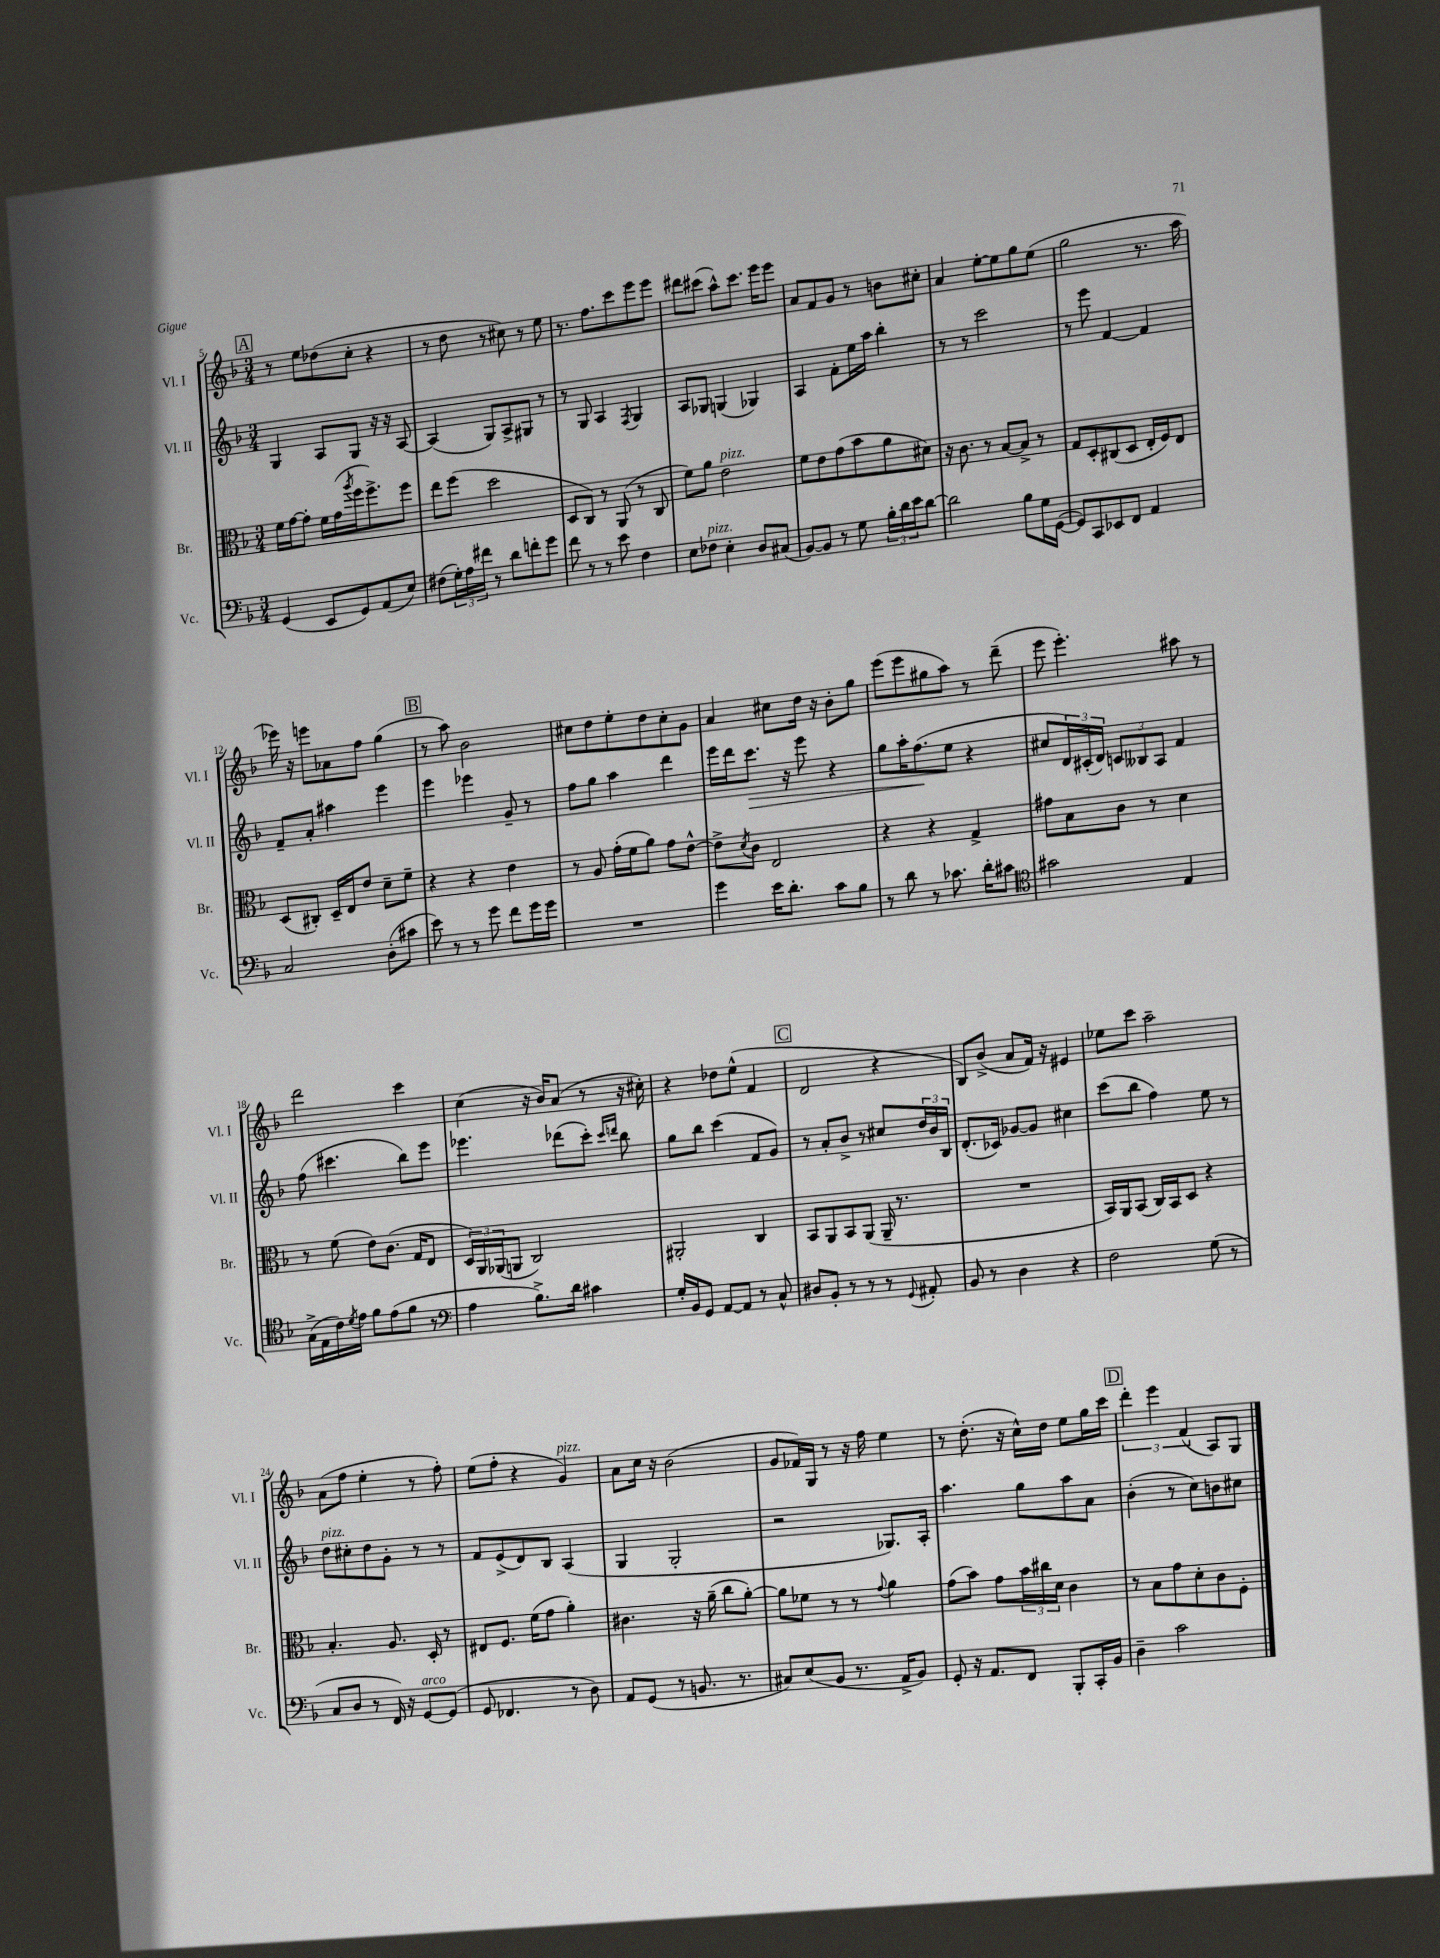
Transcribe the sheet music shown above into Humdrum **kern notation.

**kern	**kern	**kern	**kern
*staff4	*staff3	*staff2	*staff1
*clefF4	*clefC3	*clefG2	*clefG2
*k[b-]	*k[b-]	*k[b-]	*k[b-]
*M3/4	*M3/4	*M3/4	*M3/4
(4GG	16f	4G	8r
.	[16g	.	.
.	8g']	.	8ee
8EE	16f	8A	(8dd-
.	(16g	.	.
.	8qaa	.	.
8GG)	16ff	8G	8cc'
.	8.ff^)	.	.
(8AA	.	16r	4r
.	.	16r	.
8E)	8ff	[8A	.
=	=	=	=
(8F#	8ee	(4A]	8r
24G')	(8ff	.	8dd
24A	.	.	.
24f#	.	.	.
8r	2dd	8G)	8r
8d	.	8A^	8cc#)
8f'	.	8G#	8r
8g	.	8r	8ee
=	=	=	=
8f	8D	8r	8.r
8r	8C)	8G	.
.	.	.	8.ff
8r	8r	4A	.
8e	(8AA	.	8ccc
.	.	8qF	.
4F	8r	4G	8eee
.	8C	.	8eee
=	=	=	=
8E	8f)	8A	8ddd#
8F-	8a	8G-	(8ccc#
4E'	2e	(4G	8aa^^)
.	.	.	8.ccc#
8D	.	4G-)	.
.	.	.	16eee
(8C#	.	.	8eee
=	=	=	=
[8BB-)	8f	4A	8a
8BB-]	8e	.	8f
8r	(8g	8f'	8g
8G	8b-	16ee	8r
.	.	16aa	.
24B-'	8a	4bb-'	8b
24d	.	.	.
24e	.	.	.
[8d	8d#)	.	8cc#'
=	=	=	=
2d]	16r	8r	4a
.	8.c	.	.
.	.	8r	.
.	8r	2ccc	[8ee'
.	[8B-	.	8ee]
8B-	8B-^]	.	8gg
16G	8r	.	(8ee
([16GG	.	.	.
=	=	=	=
8GG])	8G	8r	2gg
8CC	8D'	8eee	.
8EE-	(8C#	[4f	.
8FF	8D	.	.
4AA	16E'	4f]	8.r
.	16F)	.	.
.	8E	.	.
.	.	.	16aa
=	=	=	=
2C	(8D	8f~	16eee-)
.	.	.	16r
.	8C#')	8a'	8eee
.	16D~	4aa#	8a-
.	16E	.	.
.	8e	.	8ff
(8D'	8d~	4eee	(4gg
8c#	8f~	.	.
=	=	=	=
8e)	4r	4eee	8r
8r	.	.	8aa)
8r	4r	4eee-	2b-
8g	.	.	.
8f	4e	8g~	.
16g	.	8r	.
16g	.	.	.
=	=	=	=
2.r	8r	8ff	8cc#
.	8A	8gg	8dd
.	(16g'	4aa	8ee'
.	16f	.	.
.	8a)	.	8dd
.	8g	4ddd	8cc#'
.	[8e^^	.	8g
=	=	=	=
4g	8e^]	16eee	4a
.	.	16ddd	.
.	8qd	.	.
.	8c	8.ccc	.
16e	2E	.	8cc#
8.d'	.	16r	.
.	.	8eee	16dd
.	.	.	16r
8c	.	4r	8b-'
8B-	.	.	8gg
=	=	=	=
8r	4r	8gg	(8eee
8d	.	16aa'	8eee
.	.	(8.ff	.
8r	4r	.	8gg#
8.c-	.	8ee	8aa)
.	4G^	4r	8r
16d'	.	.	.
8c#	.	.	(8ddd~
=	=	=	=
*clefC4	*	*	*
2g#	8g#	8cc#	8eee
.	8B-	24d)	4.eee')
.	.	(24c#'	.
.	.	24d)	.
.	8c	12c	.
.	.	12B--	.
.	8r	.	.
.	.	12A	.
4E	4d	4f	8aa#
.	.	.	8r
=	=	=	=
(16G^	8r	(8ff	2ddd
16E	.	.	.
16c)	(8f	4.ccc#	.
8qd	.	.	.
16e	.	.	.
8f	8e)	.	.
(8e	(8.c	.	.
8f	.	8bb-)	4ccc
.	16G	.	.
8r	8E	8eee	.
=	=	=	=
*clefF4	*	*	*
4A	24D)	4.eee-	(4cc
.	24AA	.	.
.	(24AA-	.	.
.	8AA	.	.
8.B-^)	2C)	.	16r
.	.	.	16b-)
.	.	(8ddd-	(8a
16d	.	.	.
4c#	.	8ccc')	8r
.	.	16qqccc	.
.	.	16qqddd	.
.	.	8bb-	16r
.	.	.	16cc#')
=	=	=	=
16G'	2AA#'	8gg	4r
16BB-	.	.	.
8GG	.	8bb-	.
[8AA	.	(4ccc	8dd-
8AA]	.	.	(8ee^^
8r	4C	8f	4f
8C^^	.	8g)	.
=	=	=	=
8D#	8BB-	8r	2d
8BB-'	8AA	8a'	.
8r	8BB-	8b-^	.
8r	(8AA	8r	.
8r	16AA~	8cc#	4r
.	8.r	.	.
8qqGG	.	.	.
8AA#'	.	24dd	.
.	.	24b-	.
.	.	24B-	.
=	=	=	=
8BB-	2.r	(8.d'	8B-)
8r	.	.	(8b-^
.	.	16c-)	.
4D	.	[8g-	8a
.	.	8g-]	16f)
.	.	.	16r
4r	.	4cc#	4e#
=	=	=	=
2F	16BB-)	(8ccc	8ee-
.	16AA	.	.
.	(8BB-	8bb-	8ccc
.	16C)	4ff)	2aa~
.	16BB-	.	.
.	8D	.	.
(8G	4r	8ee	.
8r	.	8r	.
=	=	=	=
8C	4.B-'	8dd	(8a
8D	.	8cc#'	8ff
8r	.	8dd	4ee'
16FF)	8.A	8g'	.
16r	.	.	.
[8GG	.	8r	8r
.	16D'	.	.
(8GG]	8r	8r	8ff')
=	=	=	=
8GG	8E#	8f	(8ee
4.FF-	8.F	(8e^	8ff'
.	.	8d)	4r
.	(16f	.	.
.	8g	8B-	.
8r	4a')	(4A	4g)
8D)	.	.	.
=	=	=	=
8AA	4.c#	4G	8a
(8GG	.	.	16cc
.	.	.	16r
8r	.	2G'	(2b-
8.BB	16r	.	.
.	(16a~	.	.
.	8cc	.	.
8.r	.	.	.
.	[8a')	.	.
=	=	=	=
8C#)	8a]	2r	8g
(8E	8f-	.	16f-)
.	.	.	16G
8BB-	8r	.	8r
8.r	8r	.	16r
.	.	.	16ff
.	8qqg	.	.
.	4a	8.G-)	4ee
16AA^	.	.	.
8BB-)	.	.	.
.	.	16A'	.
=	=	=	=
8GG'	(8g	4.aa	8r
16r	8b-)	.	(8.dd'
8.AA	.	.	.
.	8g	.	.
.	.	.	16r
8FF	24b-	8gg	16cc^^)
.	24cc#	.	.
.	.	.	16dd
.	24d	.	.
8BBB-'	4c	8aa	8ee
16CC'	.	8a	16gg
16BB-	.	.	16ccc
=	=	=	=
4D~	8r	(4b-'	6ddd'
.	8B-	.	.
.	.	.	6eee
2c	8g	8r	.
.	.	.	(6f
.	8d'	8cc)	.
.	8c	8b	8A)
.	8F'	8cc#	8G
==	==	==	==
*-	*-	*-	*-
